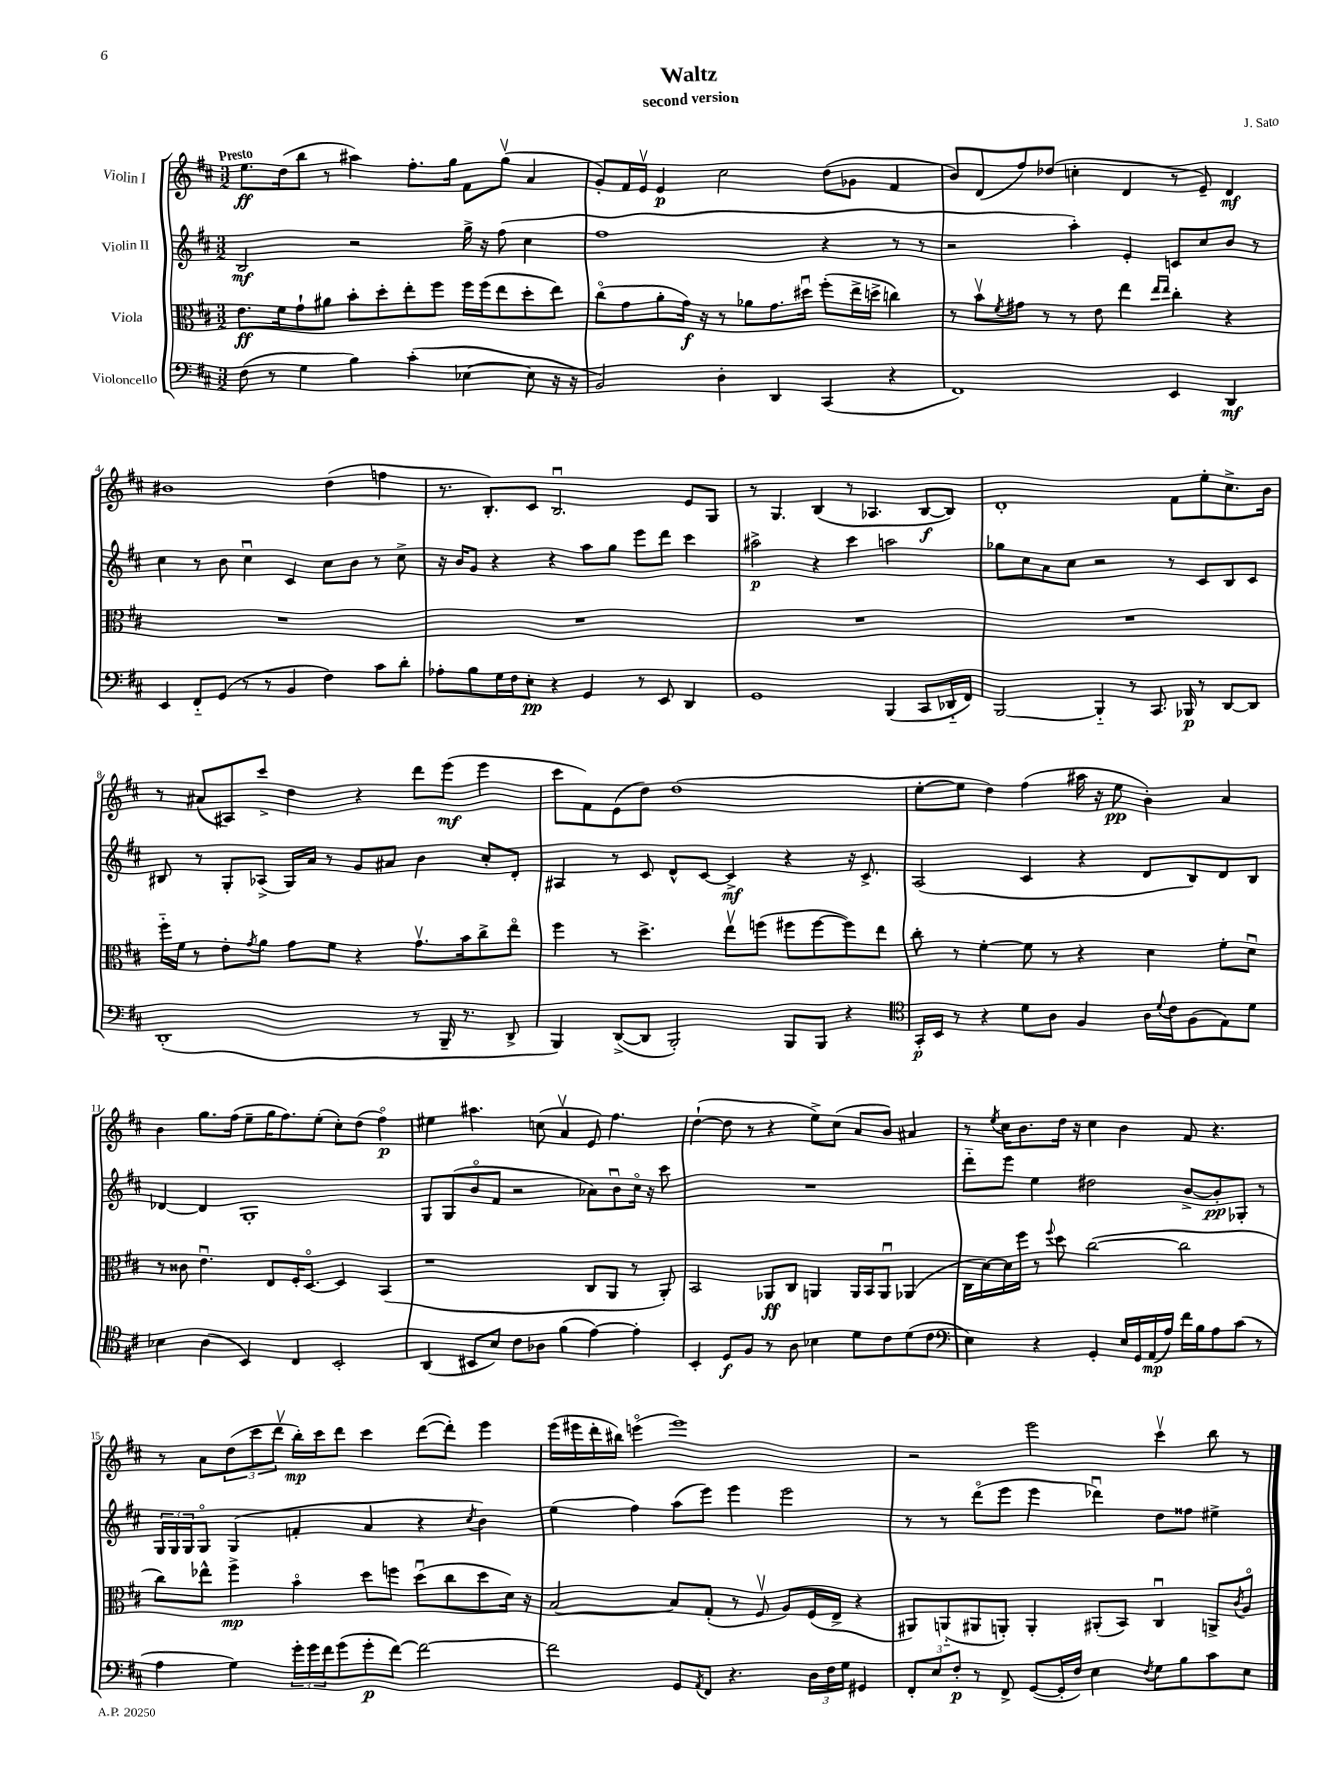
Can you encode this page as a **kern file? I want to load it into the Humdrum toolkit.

**kern	**dynam	**kern	**dynam	**kern	**dynam	**kern	**dynam
*part4	*part4	*part3	*part3	*part2	*part2	*part1	*part1
*staff4	*staff4	*staff3	*staff3	*staff2	*staff2	*staff1	*staff1
*I"Violoncello	*	*I"Viola	*	*I"Violin II	*	*I"Violin I	*
*clefF4	*	*clefC3	*	*clefG2	*	*clefG2	*
*k[f#c#]	*	*k[f#c#]	*	*k[f#c#]	*	*k[f#c#]	*
*M3/2	*	*M3/2	*	*M3/2	*	*M3/2	*
=1	=1	=1	=1	=1	=1	=1	=1
!	!	!	!	!	!	!LO:TX:a:B:t=Presto	!
(8F#\	.	8.e\L	ff	2B/	mf	8.ee\L	ff
8r	.	.	.	.	.	.	.
.	.	16f#\k	.	.	.	(16dd\k	.
4G\	.	8g`\	.	.	.	8bb\J	.
.	.	8a#X\J	.	.	.	8r	.
4B\)	.	8b'\L	.	2r	.	4aa#X\)	.
.	.	8dd'\	.	.	.	.	.
(4c#'\	.	8ee'\	.	.	.	8.ff#'\L	.
.	.	8ff#\J	.	.	.	.	.
.	.	.	.	.	.	16gg\Jk	.
[4E-X\	.	16ff#\LL	.	16gg^\	.	8f#\L	.
.	.	(16ff#\J	.	16r	.	.	.
.	.	8ee\	.	(8ff#\	.	(8ggv\J	.
8E-\]	.	8dd'\	.	4cc#\	.	4a/	.
16r	.	8ee\J)	.	.	.	.	.
16r	.	.	.	.	.	.	.
=2	=2	=2	=2	=2	=2	=2	=2
2BB/)	.	(8cc#\L	.	1ff#	.	8g'/L)	.
.	.	8g\	.	.	.	16f#/L	.
.	.	.	.	.	.	16ev/JJ	.
.	.	8a'\	.	.	.	4e/	p
.	.	16g\Jk)	f	.	.	.	.
.	.	16r	.	.	.	.	.
4D'\	.	8r	.	.	.	2cc#\	.
.	.	8a-X\L	.	.	.	.	.
4DD/	.	8.g\	.	.	.	.	.
.	.	16dd#Xu\Jk	.	.	.	.	.
(4CC#/	.	(8ff#'\L	.	4r	.	(8dd\L	.
.	.	16ee^\L	.	.	.	8g-X\J	.
.	.	16ddn^\JJ	.	.	.	.	.
4r	.	4ccn\)	.	8r	.	4f#/	.
.	.	.	.	8r	.	.	.
=3	=3	=3	=3	=3	=3	=3	=3
1FF#)	.	8r	.	2r	.	8b/L)	.
.	.	8bv\L	.	.	.	(8d/	.
.	.	8qf#/	.	.	.	.	.
.	.	8g#X\J	.	.	.	8ff#/)	.
.	.	8r	.	.	.	(8dd-X/J	.
.	.	8r	.	4aa'\)	.	4ccn'\	.
.	.	8e\	.	.	.	.	.
.	.	4ee\	.	4e'/	.	4d/	.
.	.	16qqee/LL	.	.	.	.	.
.	.	16qqee/JJ	.	.	.	.	.
4EE/	.	4cc#'\	.	8cn/L	.	8r	.
.	.	.	.	8cc#/	.	8e~/)	.
4DD/	mf	4r	.	8b/J	.	4d/	mf
.	.	.	.	8r	.	.	.
!!LO:LB:g=z
=4	=4	=4	=4	=4	=4	=4	=4
4EE/	.	1.r	.	4cc#\	.	1b#X	.
8FF#/L	.	.	.	8r	.	.	.
(8GG/J	.	.	.	8b\	.	.	.
8r	.	.	.	4cc#u\	.	.	.
8r	.	.	.	.	.	.	.
4BB/	.	.	.	4c#/	.	.	.
4F#\)	.	.	.	8cc#\L	.	(4dd\	.
.	.	.	.	8b\J	.	.	.
8c#\L	.	.	.	8r	.	4ffn\	.
8d'\J	.	.	.	8cc#^\	.	.	.
=5	=5	=5	=5	=5	=5	=5	=5
8A-X'\L	.	1.r	.	16r	.	8.r	.
.	.	.	.	16b/KL	.	.	.
8B\	.	.	.	8g/J	.	.	.
.	.	.	.	.	.	8.B'/L)	.
16G\L	.	.	.	4r	.	.	.
16F#\J	.	.	.	.	.	.	.
8E'\J	pp	.	.	.	.	8c#/J	.
4r	.	.	.	4r	.	2.Bu/	.
4GG/	.	.	.	8aa\L	.	.	.
.	.	.	.	8gg\J	.	.	.
8r	.	.	.	8eee\L	.	.	.
8EE/	.	.	.	8ddd\J	.	.	.
4DD/	.	.	.	4ccc#\	.	8e/L	.
.	.	.	.	.	.	8G/J	.
=6	=6	=6	=6	=6	=6	=6	=6
1GG	.	1.r	.	2aa#X^\	p	8r	.
.	.	.	.	.	.	4.G/	.
.	.	.	.	4r	.	(4B/	.
.	.	.	.	4ccc#\	.	8r	.
.	.	.	.	.	.	4.A-X/	.
(4BBB/	.	.	.	2aan\	.	.	.
8CC#/L	.	.	.	.	.	[8B/L	f
16DD-X/L	.	.	.	.	.	8B/J])	.
16FF#/JJ)	.	.	.	.	.	.	.
=7	=7	=7	=7	=7	=7	=7	=7
[2BBB/	.	1.r	.	8gg-X\L	.	1d'	.
.	.	.	.	8cc#\	.	.	.
.	.	.	.	8a\	.	.	.
.	.	.	.	8cc#\J	.	.	.
4BBB/]	.	.	.	2r	.	.	.
8r	.	.	.	.	.	.	.
8.CC#/	.	.	.	.	.	.	.
.	.	.	.	8r	.	8f#\L	.
16BBB-X/	p	.	.	.	.	.	.
8r	.	.	.	8c#/L	.	8ee'\	.
[8DD/L	.	.	.	8B/	.	8.cc#^\	.
8DD/J]	.	.	.	8c#/J	.	.	.
.	.	.	.	.	.	16b\Jk	.
!!LO:LB:g=z
=8	=8	=8	=8	=8	=8	=8	=8
(1DD'	.	16ff#\LL	.	8B#X/	.	8r	.
.	.	16f#\JJ	.	.	.	.	.
.	.	8r	.	8r	.	(8a#X/L	.
.	.	8e'\L	.	8G'/L	.	8A#X/)	.
.	.	8qg/	.	.	.	.	.
.	.	8a\J	.	(8A-X^/J	.	8ccc#^/J	.
.	.	8g\L	.	16G/LL)	.	4dd\	.
.	.	.	.	16a/JJ	.	.	.
.	.	8f#\J	.	8r	.	.	.
.	.	4r	.	8g/L	.	4r	.
.	.	.	.	8a#X/J	.	.	.
8r	.	8.gv\L	.	4b\	.	8ddd\L	.
16BBB~/	.	.	.	.	.	(8eee\J	mf
8.r	.	16b\k	.	.	.	.	.
.	.	8cc#^\	.	8cc#'/L	.	4eee\	.
8DD^/	.	8ee\J	.	8d'/J	.	.	.
=9	=9	=9	=9	=9	=9	=9	=9
4BBB/)	.	4ff#\	.	4A#X/	.	8ccc#\L	.
.	.	.	.	.	.	8f#\)	.
([8DD^/L	.	8r	.	8r	.	(8e\	.
8DD/J]	.	4.dd^\	.	8c#/	.	8dd\J)	.
2BBB'/)	.	.	.	8d^^/L	.	(1dd	.
.	.	.	.	[8c#/J	.	.	.
.	.	8eev\L	.	4c#^/]	mf	.	.
.	.	(8ffn\J	.	.	.	.	.
8BBB/L	.	8ff#X\L	.	4r	.	.	.
8BBB/J	.	[8ff#\	.	.	.	.	.
4r	.	8ff#\])	.	16r	.	.	.
.	.	.	.	8.c#^/	.	.	.
.	.	8ee\J	.	.	.	.	.
=10	=10	=10	=10	=10	=10	=10	=10
*clefC4	*	*	*	*	*	*	*
16GG'/LL	p	8cc#'\	.	(2A/	.	[8ee'\L	.
16BB/JJ	.	.	.	.	.	.	.
8r	.	8r	.	.	.	8ee\J]	.
4r	.	[4f#'\	.	.	.	4dd\)	.
8d\L	.	8f#\]	.	4c#/	.	(4ff#\	.
8A\J	.	8r	.	.	.	.	.
4F#/	.	4r	.	4r	.	16aa#X\	.
.	.	.	.	.	.	16r	.
.	.	.	.	.	.	8ee\	pp
16A\LL	.	4d\	.	8d/L	.	4b'\)	.
8qqd/	.	.	.	.	.	.	.
16c#\J	.	.	.	.	.	.	.
(8F#\	.	.	.	8B/)	.	.	.
8E\)	.	8f#'\L	.	8d/	.	4a/	.
8d\J	.	8du\J	.	8B/J	.	.	.
!!LO:LB:g=z
=11	=11	=11	=11	=11	=11	=11	=11
4B-X\	.	8r	.	[4d-X/	.	4b\	.
.	.	8c##X\	.	.	.	.	.
(4A\	.	4.eu\	.	4d-/]	.	8.gg\L	.
.	.	.	.	.	.	(16ff#\Jk	.
4BB/)	.	.	.	1G'	.	8ee~\L	.
.	.	8E/L	.	.	.	16gg\K	.
.	.	.	.	.	.	8.ff#\)	.
4C#/	.	16F#'/K	.	.	.	.	.
.	.	[8.D/J	.	.	.	.	.
.	.	.	.	.	.	(8ee'\J	.
2BB'/	.	4D/]	.	.	.	8cc#'\L)	.
.	.	.	.	.	.	(8dd\J	.
.	.	(4BB/	.	.	.	4ff#\)	p
=12	=12	=12	=12	=12	=12	=12	=12
(4AA/	.	1r	.	8G/L	.	4ee#X\	.
.	.	.	.	(8G/	.	.	.
8BB#X/L	.	.	.	8b/	.	4.aa#X\	.
8B/J)	.	.	.	8f#/J	.	.	.
8c#\L	.	.	.	2r	.	.	.
8A-X\J	.	.	.	.	.	(8ccn\	.
(4f#\	.	.	.	.	.	4av/	.
[4e\)	.	8C#/L	.	8a-X\L)	.	8e/)	.
.	.	8AA/J	.	8bu\	.	4.ff#\	.
4e'\]	.	8r	.	16cc#\Jk	.	.	.
.	.	.	.	16r	.	.	.
.	.	8AA'/)	.	8ccc#\	.	.	.
=13	=13	=13	=13	=13	=13	=13	=13
4BB'/	.	2BB/	.	1.r	.	([4dd`\	.
8D/L	f	.	.	.	.	8dd\]	.
8F#/J	.	.	.	.	.	8r	.
8r	.	8AA-X/L	ff	.	.	4r	.
8A\	.	8C#/J	.	.	.	.	.
4B-X\	.	4AAn/	.	.	.	8ee^\L)	.
.	.	.	.	.	.	(8cc#\J	.
8d\L	.	16AA/LL	.	.	.	8a/L	.
.	.	16BB/J	.	.	.	.	.
8c#\	.	8AAu/J	.	.	.	8b/J)	.
(8d\	.	(4AA-X/	.	.	.	4a#X/	.
8c#\J	.	.	.	.	.	.	.
=14	=14	=14	=14	=14	=14	=14	=14
*clefF4	*	*	*	*	*	*	*
4E\)	.	16C#\LL	.	8ddd\L	.	8r	.
.	.	[16d\)	.	.	.	.	.
.	.	.	.	.	.	8qee/	.
.	.	16d\]	.	8eee\J	.	16cc#\KL	.
.	.	16ff#\JJ	.	.	.	8.b\	.
4r	.	8r	.	4ee\	.	.	.
.	.	8qqff#/	.	.	.	.	.
.	.	8dd\	.	.	.	16dd\Jk	.
.	.	.	.	.	.	16r	.
4GG'/	.	([2cc#\	.	2dd#X\	.	4cc#\	.
16E/LL	.	.	.	.	.	4b\	.
16GG/	.	.	.	.	.	.	.
(16AA/	mp	.	.	.	.	.	.
16A/JJ)	.	.	.	.	.	.	.
16f#\LL	.	2cc#\]	.	[8b^/L	.	8f#/	.
16B\J	.	.	.	.	.	.	.
8A\	.	.	.	8b'/]	pp	4.r	.
(8c#\J	.	.	.	8G-X'/J	.	.	.
8r	.	.	.	8r	.	.	.
!!LO:LB:g=z
=15	=15	=15	=15	=15	=15	=15	=15
4A\	.	8cc#\L)	.	24G/LL	.	8r	.
.	.	.	.	24G/	.	.	.
.	.	.	.	24G/J	.	.	.
.	.	8ee-X^^\J	.	8G/J	.	8a\L	.
4G\)	.	4ff#^\	mp	(4G/	.	(12dd\	.
.	.	.	.	.	.	12ccc#\	.
.	.	.	.	.	.	12dddv\J	.
24g'\LL	.	4b\	.	4fn'/	.	16bb'\LL)	mp
24g\	.	.	.	.	.	.	.
.	.	.	.	.	.	16ccc#\J	.
24f#\J	.	.	.	.	.	.	.
(8g\	.	.	.	.	.	8ddd\J	.
8g'\	p	8dd\L	.	4a/	.	4ccc#\	.
[8f#\J)	.	8ffn\J	.	.	.	.	.
2f#\_	.	(8ddu\L	.	4r	.	([8ddd\L	.
.	.	8cc#\	.	.	.	8ddd'\J])	.
.	.	.	.	8qcc#/	.	.	.
.	.	8dd\	.	4b\)	.	4eee\	.
.	.	16d\Jk)	.	.	.	.	.
.	.	16r	.	.	.	.	.
=16	=16	=16	=16	=16	=16	=16	=16
2f#\]	.	[2B/	.	(4ee\	.	(16eee\LL	.
.	.	.	.	.	.	16eee#X\	.
.	.	.	.	.	.	16ddd'\	.
.	.	.	.	.	.	16bb#X\JJ)	.
.	.	.	.	4ff#\)	.	(4eeen\	.
8GG/L	.	8B/L]	.	(8aa\L	.	1eee)	.
8qAA/	.	.	.	.	.	.	.
8FF#/J	.	(8G'/J	.	8eee\J)	.	.	.
4.r	.	8r	.	4eee\	.	.	.
.	.	8F#v/	.	.	.	.	.
.	.	8A/L)	.	2eee\	.	.	.
24D\LL	.	(16F#/L	.	.	.	.	.
24F#\	.	.	.	.	.	.	.
.	.	16E^/JJ	.	.	.	.	.
24G\JJ	.	.	.	.	.	.	.
4GG#X/	.	4r	.	.	.	.	.
=17	=17	=17	=17	=17	=17	=17	=17
12FF#'/L	.	8AA#X/L)	.	8r	.	2r	.
12E/	.	.	.	.	.	.	.
.	.	(8AAn/	.	8r	.	.	.
12F#'/J	p	.	.	.	.	.	.
8r	.	8AA#X/	.	(8ddd\L	.	.	.
8FF#^/	.	8AAn'/J)	.	8eee\J	.	.	.
([8GG/L	.	4AA'/	.	4eee\	.	2eee\	.
16GG'/L]	.	.	.	.	.	.	.
16F#/JJ)	.	.	.	.	.	.	.
4E\	.	(8AA#X'/L	.	4ddd-Xu\)	.	.	.
.	.	8BB/J)	.	.	.	.	.
8qF#/	.	.	.	.	.	.	.
8G\L	.	4C#u/	.	8dd\L	.	4ccc#v\	.
8B\	.	.	.	8ff##X\J	.	.	.
8c#\	.	8AAn^/L	.	4ee#X^\	.	8bb\	.
.	.	8qc#/	.	.	.	.	.
8E\J	.	8A/J	.	.	.	8r	.
==	==	==	==	==	==	==	==
*-	*-	*-	*-	*-	*-	*-	*-
